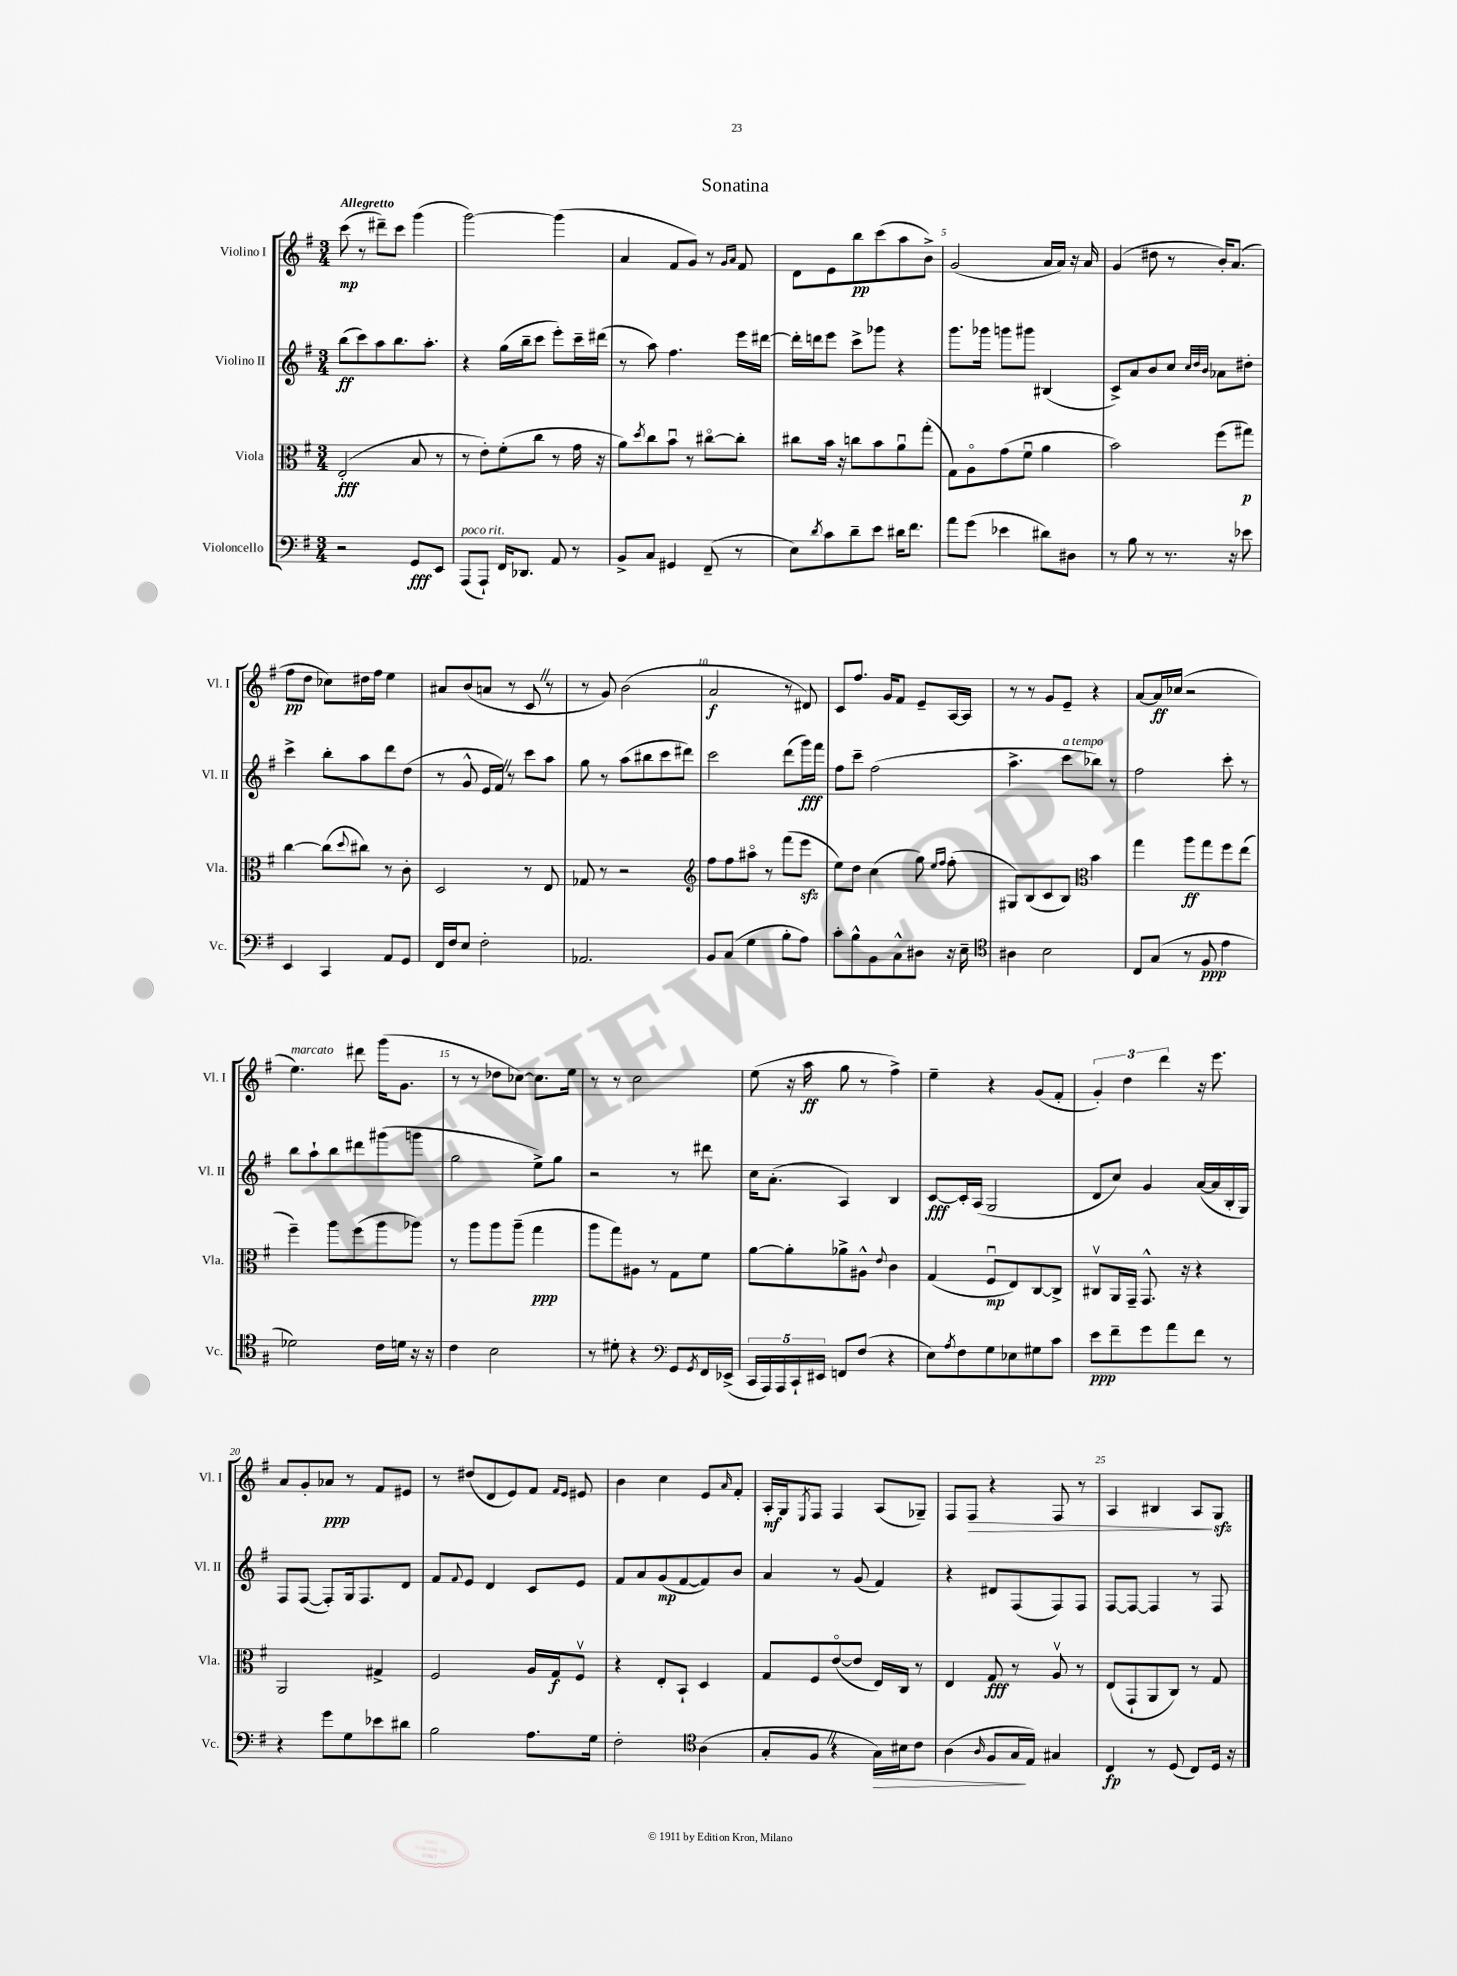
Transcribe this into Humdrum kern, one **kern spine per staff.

**kern	**dynam	**kern	**dynam	**kern	**dynam	**kern	**dynam
*part4	*part4	*part3	*part3	*part2	*part2	*part1	*part1
*staff4	*staff4	*staff3	*staff3	*staff2	*staff2	*staff1	*staff1
*I"Violoncello	*	*I"Viola	*	*I"Violino II	*	*I"Violino I	*
*I'Vc.	*	*I'Vla.	*	*I'Vl. II	*	*I'Vl. I	*
*clefF4	*	*clefC3	*	*clefG2	*	*clefG2	*
*k[f#]	*	*k[f#]	*	*k[f#]	*	*k[f#]	*
*M3/4	*	*M3/4	*	*M3/4	*	*M3/4	*
=1	=1	=1	=1	=1	=1	=1	=1
!	!	!	!	!	!	!LO:TX:a:B:t=Allegretto	!
2r	.	(2E'/	fff	(8bb\L	ff	(8ccc\	mp
.	.	.	.	8ccc\)	.	8r	.
.	.	.	.	8aa\	.	8ddd#X~\L)	.
.	.	.	.	8.bb\	.	8ccc\J	.
8GG/L	fff	8B/	.	.	.	(4ggg\	.
.	.	.	.	8.aa'\J	.	.	.
8EE/J	.	8r	.	.	.	.	.
=2	=2	=2	=2	=2	=2	=2	=2
!LO:TX:a:i:t=poco rit.	!	!	!	!	!	!	!
(8AAA/L	.	8r	.	4r	.	[2ggg\)	.
8AAA`/J)	.	8e'\L)	.	.	.	.	.
16FF#/KL	.	(8f#'\	.	(16gg\LL	.	.	.
8.DD-X/J	.	.	.	16bb~\J	.	.	.
.	.	8cc\J	.	8ccc\J	.	.	.
8AA/	.	8r	.	8eee'\L)	.	(4ggg\]	.
8r	.	16g\	.	16ccc~\L	.	.	.
.	.	16r	.	(16ddd#X\JJ	.	.	.
=3	=3	=3	=3	=3	=3	=3	=3
8BB^/L	.	8a\L)	.	8r	.	4a/	.
.	.	8qdd/	.	.	.	.	.
8C/J	.	8cc\	.	8aa\)	.	.	.
4GG#X/	.	8bu\J	.	4.ff#\	.	8f#/L	.
.	.	8r	.	.	.	8g/J)	.
(8FF#~/	.	[8cc#X\L	.	.	.	8r	.
.	.	.	.	.	.	16qqg/LL	.
.	.	.	.	.	.	16qqa/JJ	.
8r	.	8cc#'\J]	.	16eee\LL	.	8f#/	.
.	.	.	.	[16ddd#X\JJ	.	.	.
=4	=4	=4	=4	=4	=4	=4	=4
8E\L)	.	8cc#X\L	.	16ddd#'\LL]	.	8d\L	.
.	.	.	.	16dddn\J	.	.	.
8qd/	.	.	.	.	.	.	.
8c\	.	16b\Jk	.	8eee\J	.	8e\	.
.	.	16r	.	.	.	.	.
8d~\	.	8ccn\L	.	8ccc^\L	.	8bb\	pp
8e\J	.	8b\	.	8ggg-X\J	.	(8ccc\	.
16d#X\KL	.	8au\	.	4r	.	8aa\	.
8.f#\J	.	.	.	.	.	.	.
.	.	(8gg'\J	.	.	.	8b^\J)	.
=5	=5	=5	=5	=5	=5	=5	=5
8a\L	.	8G\L)	.	8.ggg\L	.	(2g/	.
(8g\J	.	8A\	.	.	.	.	.
.	.	.	.	16ggg-X\Jk	.	.	.
4e-X\	.	(8g\	.	8gggn\L	.	.	.
.	.	8f#u\J	.	8ggg#X\J	.	.	.
8d#X\L)	.	4a\	.	(4B#X/	.	16a/LL	.
.	.	.	.	.	.	16a/JJ)	.
8D#X\J	.	.	.	.	.	16r	.
.	.	.	.	.	.	16a/	.
=6	=6	=6	=6	=6	=6	=6	=6
8r	.	2b\)	.	8c^/L)	.	(4g/	.
8B\	.	.	.	8a/	.	.	.
8r	.	.	.	8b/	.	8dd#X\	.
8.r	.	.	.	8cc/J	.	8r	.
.	.	.	.	32qqcc/LLL	.	.	.
.	.	.	.	32qqdd/	.	.	.
.	.	.	.	32qqb/JJJ	.	.	.
.	.	(8ff#\L	.	8a-X\L	.	16b'/KL)	.
16r	.	.	.	.	.	(8.a/J	.
8e-X\	.	8gg#X\J)	p	8dd#X'\J	.	.	.
!!LO:LB:g=z
=7	=7	=7	=7	=7	=7	=7	=7
4EE/	.	[4cc\	.	4ccc^\	.	8ff#\L	pp
.	.	.	.	.	.	8dd\J	.
4CC/	.	(8cc\L]	.	8bb'\L	.	8cc-X\L)	.
.	.	8qqdd/	.	.	.	.	.
.	.	8cc#X\J)	.	8aa\	.	16dd#X\L	.
.	.	.	.	.	.	16ff#\JJ	.
8AA/L	.	8r	.	8ddd\	.	4ee\	.
8GG/J	.	8c'\	.	(8dd\J	.	.	.
=8	=8	=8	=8	=8	=8	=8	=8
16FF#/LL	.	2D/	.	8r	.	8a#X/L	.
16F#/J	.	.	.	.	.	.	.
8E/J	.	.	.	8g^^/	.	(8b/	.
2F#'\	.	.	.	16e/LL	.	8an/J	.
.	.	.	.	16f#Z/JJ)	.	.	.
.	.	.	.	8r	.	8r	.
.	.	8r	.	8ccc\L	.	8cZ/	.
.	.	8E/	.	8aa\J	.	8r	.
=9	=9	=9	=9	=9	=9	=9	=9
2.AA-X/	.	8G-X/	.	8gg\	.	8r	.
.	.	8r	.	8r	.	8g/)	.
.	.	2r	.	(8aa\L	.	(2b\	.
.	.	.	.	8bb#X\	.	.	.
.	.	.	.	8ccc\	.	.	.
.	.	.	.	8ddd#X\J)	.	.	.
=10	=10	=10	=10	=10	=10	=10	=10
*	*	*clefG2	*	*	*	*	*
8BB/L	.	8ff#\L	.	2ccc\	.	2a/	f
(8C/J	.	8ff#\	.	.	.	.	.
4G\	.	8aa#X\J	.	.	.	.	.
.	.	8r	.	.	.	.	.
8B'\L	.	(8fff#\L	.	(8ddd\L	.	8r	.
8A\J)	.	8eeezz\J	.	16ggg\L)	fff	8d#X/)	.
.	.	.	.	16fff#\JJ	.	.	.
=11	=11	=11	=11	=11	=11	=11	=11
8c'\L	.	8ee\L)	.	8ff#\L	.	8c/L	.
8B^^\	.	8dd\J	.	8ccc~\J	.	8.ff#/J	.
8BB\	.	(4cc\	.	(2ff#\	.	.	.
.	.	.	.	.	.	16g/KL	.
8C^^\	.	.	.	.	.	8f#/J	.
8D#X\J	.	8gg\)	.	.	.	8e~/L	.
.	.	16qqee/LL	.	.	.	.	.
.	.	16qqff#/JJ	.	.	.	.	.
16r	.	(8ff#'\	.	.	.	[16A/L	.
16E~\	.	.	.	.	.	16A/JJ]	.
=12	=12	=12	=12	=12	=12	=12	=12
*clefC4	*	*	*	*	*	*	*
4A#X\	.	8G#X/L)	.	4.aa^\	.	8r	.
.	.	(8B/	.	.	.	8r	.
2B\	.	8c/	.	.	.	8g/L	.
!	!	!	!	!LO:TX:a:i:t=a tempo	!	!	!
.	.	8B/J)	.	8ccc\L	.	8e~/J	.
*	*	*clefC3	*	*	*	*	*
.	.	4b\	.	8bb-X\J)	.	4r	.
.	.	.	.	8r	.	.	.
=13	=13	=13	=13	=13	=13	=13	=13
8C/L	.	4gg\	.	2ff#\	.	[8a/L	.
(8G/J	.	.	.	.	.	16a/L]	ff
.	.	.	.	.	.	(16cc-X/JJ	.
8r	.	8aa\L	ff	.	.	2r	.
8F#/	ppp	8gg\	.	.	.	.	.
4e\	.	8ff#\	.	8ccc'\	.	.	.
.	.	(8ee\J	.	8r	.	.	.
!!LO:LB:g=z
=14	=14	=14	=14	=14	=14	=14	=14
!	!	!	!	!	!	!LO:TX:a:i:t=marcato	!
2d-X\)	.	4ff#~\)	.	8bb\L	.	4.ee\)	.
.	.	.	.	8aa`\	.	.	.
.	.	8aa\L	.	8bb\	.	.	.
.	.	(8ff#\	.	8ddd#X\	.	8ddd#X\	.
16c\LL	.	8aa\	.	(8ggg#X\	.	(16ggg\KL	.
16dn\JJ	.	.	.	.	.	8.g\J	.
16r	.	8aa-X\J)	.	8gggn\J	.	.	.
16r	.	.	.	.	.	.	.
=15	=15	=15	=15	=15	=15	=15	=15
4c\	.	8r	.	2gg\	.	8r	.
.	.	8aa\L	.	.	.	8r	.
2B\	.	8aa\	.	.	.	8dd-X\L	.
.	.	(8aa~\J	.	.	.	[8cc-X\J)	.
.	.	4gg\	ppp	8ee^\L)	.	8.cc-\L]	.
.	.	.	.	8gg\J	.	.	.
.	.	.	.	.	.	16ee\Jk	.
=16	=16	=16	=16	=16	=16	=16	=16
8r	.	8aa\L	.	2r	.	8r	.
8d#X'\	.	8gg\)	.	.	.	8r	.
4r	.	8A#X\J	.	.	.	2cc\	.
.	.	8r	.	.	.	.	.
*clefF4	*	*	*	*	*	*	*
8GG/L	.	8G\L	.	8r	.	.	.
8qGG/	.	.	.	.	.	.	.
16FF#/L	.	8f#\J	.	8ddd#X\	.	.	.
(16EE-X^/JJ	.	.	.	.	.	.	.
=17	=17	=17	=17	=17	=17	=17	=17
20CC/LL	.	[8a\L	.	16cc\KL	.	(8ee\	.
20AAA/)	.	.	.	.	.	.	.
.	.	.	.	(8.a'\J	.	.	.
20AAA/	.	.	.	.	.	.	.
.	.	8a'\]	.	.	.	16r	.
20CC`/	.	.	.	.	.	.	.
.	.	.	.	.	.	16aa\	ff
20EE#X/JJ	.	.	.	.	.	.	.
8FFn/L	.	8a-X^\	.	4A/)	.	8gg\	.
(8F#/J	.	8A#X^^\J	.	.	.	8r	.
.	.	8qqe/	.	.	.	.	.
4r	.	4c\	.	4B/	.	4ff#^\)	.
=18	=18	=18	=18	=18	=18	=18	=18
8E\L)	.	(4G/	.	[8c/L	fff	4ee~\	.
8qA/	.	.	.	.	.	.	.
8F#\	.	.	.	16c'/L]	.	.	.
.	.	.	.	(16A/JJ	.	.	.
8G\	.	8F#u/L	mp	2G/	.	4r	.
8E-X\	.	8E/)	.	.	.	.	.
8G#X\	.	[8C/	.	.	.	(8g/L	.
8c\J	.	8C^/J]	.	.	.	8f#'/J	.
=19	=19	=19	=19	=19	=19	=19	=19
8e\L	ppp	8C#Xv/L	.	8d/L	.	6g'/)	.
8f#~\	.	16AA/L	.	8cc/J)	.	.	.
.	.	.	.	.	.	6dd\	.
.	.	16GG~/JJ	.	.	.	.	.
8g\	.	8.GG^^/	.	4g/	.	.	.
.	.	.	.	.	.	6ddd\	.
8a\	.	.	.	.	.	.	.
.	.	16r	.	.	.	.	.
8f#\J	.	4r	.	([16a/LL	.	16r	.
.	.	.	.	16a/]	.	8.eee\	.
8r	.	.	.	16B'/	.	.	.
.	.	.	.	16G/JJ)	.	.	.
!!LO:LB:g=z
=20	=20	=20	=20	=20	=20	=20	=20
4r	.	2AA/	.	8F#/L	.	8a/L	.
.	.	.	.	([8F#/J	.	8g'/	.
8g\L	.	.	.	8F#'/L])	.	8a-X/J	ppp
8G\	.	.	.	16G/k	.	8r	.
.	.	.	.	8.F#/	.	.	.
8e-X\	.	4G#X^/	.	.	.	8f#/L	.
8d#X\J	.	.	.	8d/J	.	8e#X/J	.
=21	=21	=21	=21	=21	=21	=21	=21
2B\	.	2F#/	.	8f#/L	.	8r	.
.	.	.	.	8qqf#/	.	.	.
.	.	.	.	8e/J	.	(8dd#X/L	.
.	.	.	.	4d/	.	8d/	.
.	.	.	.	.	.	8e/)	.
8.A\L	.	16A/LL	.	8c/L	.	8f#/J	.
.	.	16G/J	f	.	.	.	.
.	.	.	.	.	.	16qqf#/LL	.
.	.	.	.	.	.	16qqe/JJ	.
.	.	8F#v/J	.	8e/J	.	8e#X/	.
16G\Jk	.	.	.	.	.	.	.
=22	=22	=22	=22	=22	=22	=22	=22
2F#'\	.	4r	.	8f#/L	.	4b\	.
.	.	.	.	8a/	.	.	.
.	.	8E'/L	.	(8g/	mp	4cc\	.
.	.	8BB`/J	.	[8f#/	.	.	.
*clefC4	*	*	*	*	*	*	*
(4A\	.	4D/	.	8f#/])	.	8e/L	.
.	.	.	.	.	.	16qqa/	.
.	.	.	.	8b/J	.	8f#'/J	.
=23	=23	=23	=23	=23	=23	=23	=23
8G'/L	.	8G/L	.	4a/	.	16A'/LL	mf
.	.	.	.	.	.	16G/J	.
.	.	.	.	.	.	8qE/	.
8F#Z/J	.	8F#/	.	.	.	8F#/J	.
4r	.	([8e/	.	8r	.	4F#/	.
.	.	8e/J]	.	(8g/	.	.	.
!	!LO:HP:b	!	!	!	!	!	!
16G\LL)	>	16E/LL)	.	4f#/)	.	(8A/L	.
16B#X\J	.	16C/JJ	.	.	.	.	.
8c\J	.	8r	.	.	.	8G-X~/J)	.
=24	=24	=24	=24	=24	=24	=24	=24
(4A\	.	4E/	.	4r	.	8F#/L	.
!	!	!	!	!	!	!	!LO:HP:b
.	.	.	.	.	.	8F#/J	>
16qqA/	.	.	.	.	.	.	.
8F#/L	.	8G/	fff	8d#X/L	.	4r	.
16G/L	.	8r	.	(8F#/	.	.	.
16E/JJ)	]	.	.	.	.	.	.
4G#X/	.	8Av/	.	8F#/)	.	8F#/	.
.	.	8r	.	8F#/J	.	8r	.
=25	=25	=25	=25	=25	=25	=25	=25
4C/	fp	(8E/L	.	[8F#/L	.	4A/	.
.	.	8GG`/	.	8F#/J_	.	.	.
8r	.	8AA/	.	4F#/]	.	4B#X/	.
(8D/	.	8C/J)	.	.	.	.	.
8C/L)	.	8r	.	8r	.	8A/L	.
16D/Jk	.	8G/	.	8F#/	.	8Gzz/J	]
16r	.	.	.	.	.	.	.
==	==	==	==	==	==	==	==
*-	*-	*-	*-	*-	*-	*-	*-
